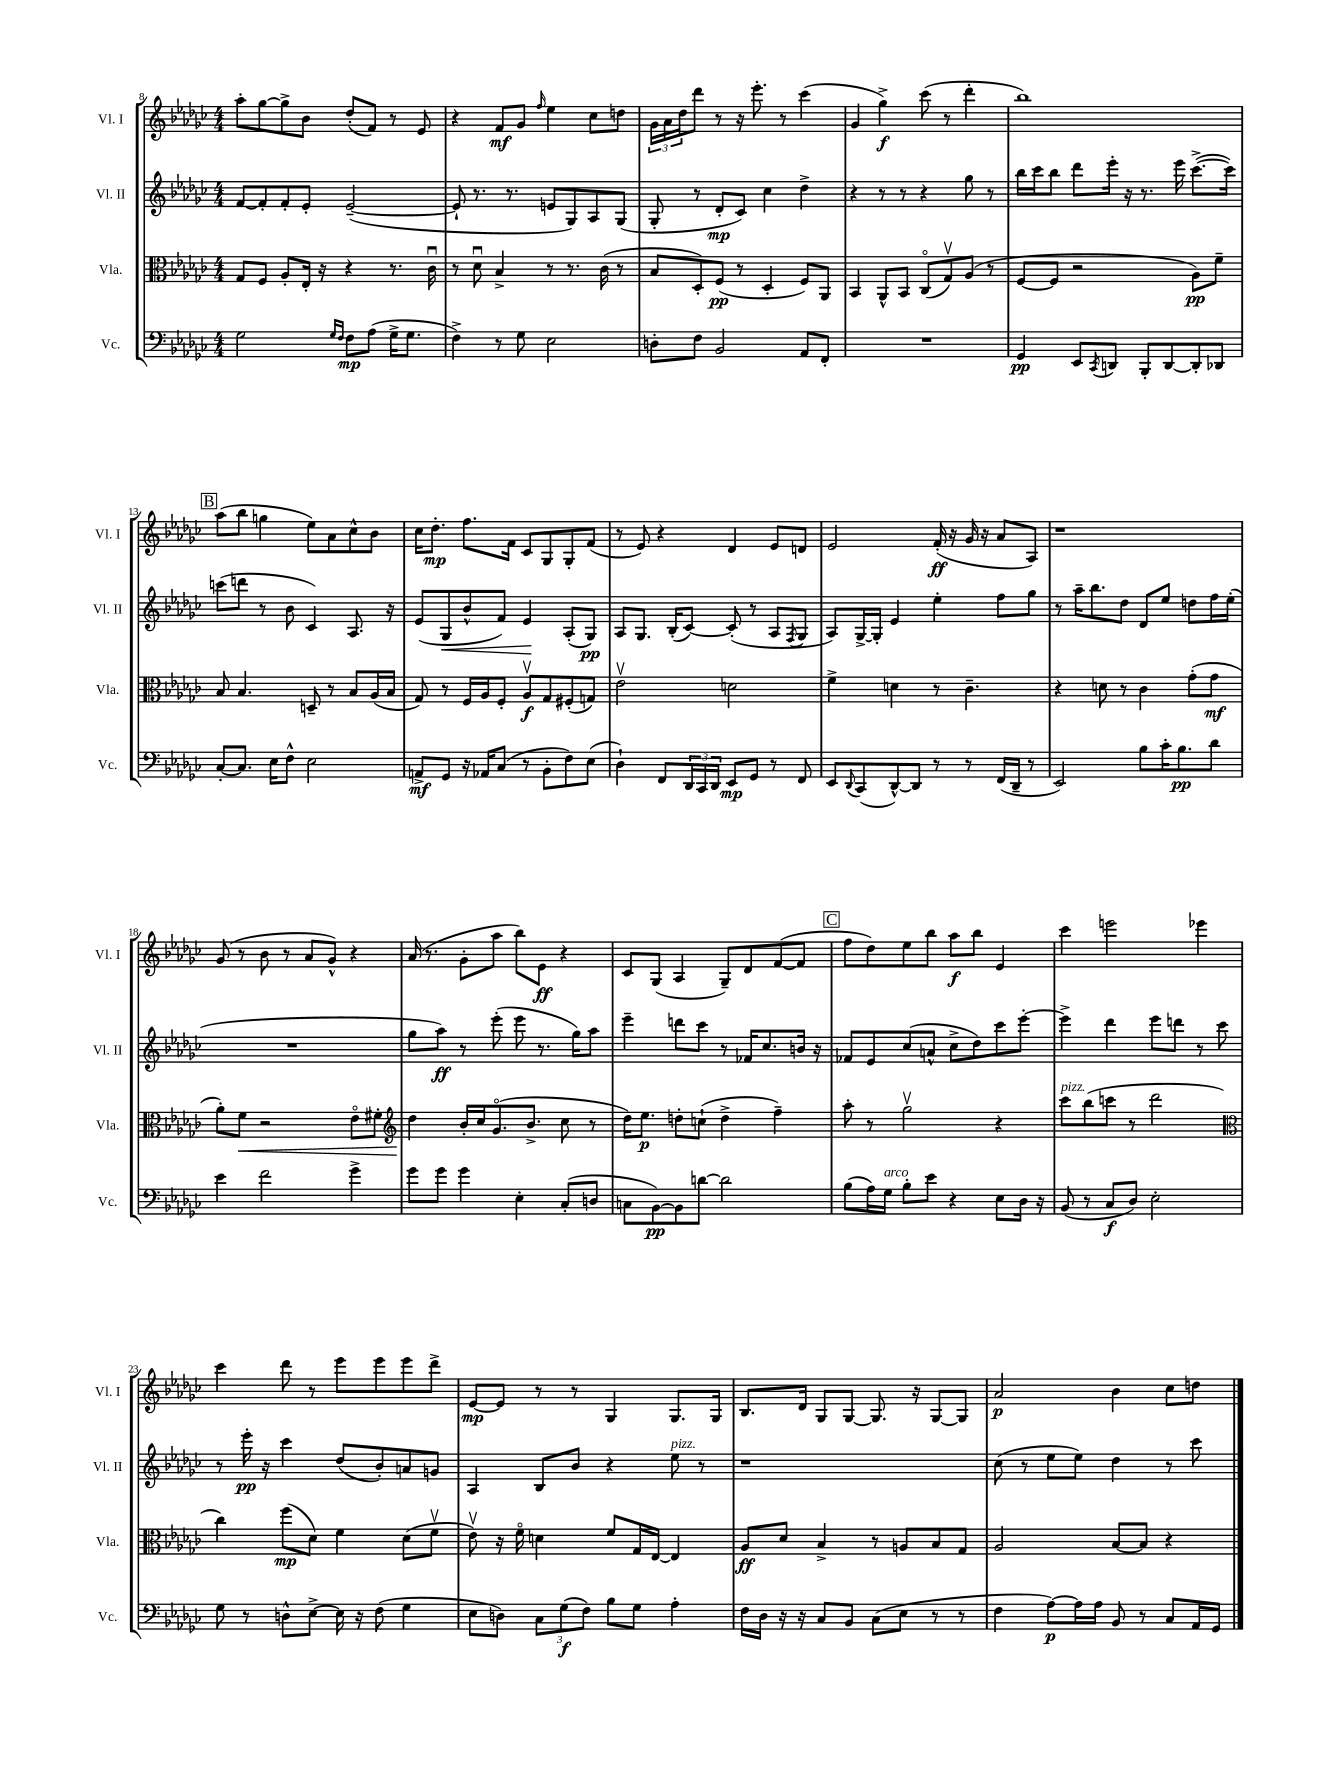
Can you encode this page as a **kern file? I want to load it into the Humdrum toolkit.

**kern	**kern	**kern	**kern
*staff4	*staff3	*staff2	*staff1
*clefF4	*clefC3	*clefG2	*clefG2
*k[b-e-a-d-g-c-]	*k[b-e-a-d-g-c-]	*k[b-e-a-d-g-c-]	*k[b-e-a-d-g-c-]
*M4/4	*M4/4	*M4/4	*M4/4
2G-	8G-	[8f	8aa-'
.	8F	8f']	[8gg-
.	8A-'	8f'	8gg-^]
.	16E-'	8e-'	8b-
.	16r	.	.
16qqG-	.	.	.
16qqF	.	.	.
8F	4r	([2e-~	(8dd-'
(8A-	.	.	8f)
16G-^	8.r	.	8r
8.G-	.	.	.
.	.	.	8e-
.	16c-u	.	.
=	=	=	=
4F^)	8r	8e-`]	4r
.	8d-u	8.r	.
8r	4B-^	.	8f
.	.	8.r	.
8G-	.	.	8g-
.	.	.	16qqff
2E-	8r	8e	4ee-
.	8.r	8G-)	.
.	.	8A-	8cc-
.	(16c-	.	.
.	8r	(8G-	8dd
=	=	=	=
8D'	8B-	8G-'	24g-
.	.	.	24a-
.	.	.	24dd-
8F	8D-')	8r	8ddd-
2BB-	(8F	8d-'	8r
.	8r	8c-)	16r
.	.	.	8.eee-'
.	4D-'	4cc-	.
.	.	.	8r
8AA-	8F)	4dd-^	(4ccc-
8FF'	8AA-	.	.
=	=	=	=
1r	4BB-	4r	4g-
.	8AA-^^	8r	4gg-^)
.	8BB-	8r	.
.	(8C-o	4r	(8ccc-
.	8G-v)	.	8r
.	(8A-	8gg-	4ddd-'
.	8r	8r	.
=	=	=	=
4GG-	[8F	16bb-	1bb-)
.	.	16ccc-	.
.	8F]	8bb-	.
8EE-	2r	8ddd-	.
8qCC-	.	.	.
8DD	.	16eee-'	.
.	.	16r	.
8BBB-'	.	8.r	.
[8DD	.	.	.
.	.	16eee-	.
8DD']	8A-)	([8.ccc-^	.
8DD-	8f~	.	.
.	.	16ccc-])	.
=	=	=	=
[8C-'	8B-	(8ccc	(8aa-
8.C-]	4.B-	8ddd	8bb-
.	.	8r	4gg
16E-	.	.	.
8F^^	.	8b-	.
2E-	8D~	4c-)	8ee-)
.	8r	.	8a-
.	8B-	8.A-	8cc-^^
.	(16A-	.	8b-
.	16B-	16r	.
=	=	=	=
8AA^	8G-)	(8e-	16cc-
.	.	.	8.dd-'
8GG-	8r	8G-	.
16r	16F	8b-^^	8.ff
16AA-	16A-	.	.
(8C-	8F'	8f)	.
.	.	.	16f
8r	8A-v	4e-	8c-
8BB-'	8G-	.	8G-
8F)	(8F#'	(8A-'	8G-'
(8E-	8G)	8G-)	(8f
=	=	=	=
4D-`)	2e-v	8A-	8r
.	.	8.G-	8e-)
8FF	.	.	4r
.	.	(16B-'	.
24DD-	.	[8c-)	.
24CC-	.	.	.
24DD-	.	.	.
8EE-	2d	(8c-']	4d-
8GG-	.	8r	.
8r	.	8A-	8e-
.	.	8qF	.
8FF	.	8G-	8d
=	=	=	=
8EE-	4f^	8A-)	2e-
8qqDD-	.	.	.
(8CC-	.	[16G-^	.
.	.	16G-']	.
[8DD-^^)	4d	4e-	.
8DD-]	.	.	.
8r	8r	4ee-'	(16f'
.	.	.	16r
8r	4.c-~	.	16g-
.	.	.	16r
(16FF	.	8ff	8a-
16DD-~	.	.	.
8r	.	8gg-	8A-)
=	=	=	=
2EE-)	4r	8r	1r
.	.	16aa-~	.
.	.	8.bb-	.
.	8d	.	.
.	8r	8dd-	.
8B-	4c-	8d-	.
16c-'	.	8ee-	.
8.B-	.	.	.
.	(8g-'	8dd	.
8d-	8g-	16ff	.
.	.	(16ee-'	.
=	=	=	=
4e-	8a-')	1r	(8g-
.	8f	.	8r
2f	2r	.	8b-
.	.	.	8r
.	.	.	8a-
.	.	.	8g-^^)
4g-^	8e-o	.	4r
.	8f#'	.	.
=	=	=	=
*	*clefG2	*	*
8g-	4dd-	8gg-	(16a-
.	.	.	8.r
8g-	.	8aa-)	.
4g-	16b-'	8r	8g-'
.	16cc-	.	.
.	(8.g-o	(8eee-'	8aa-
4E-'	.	8eee-	8bb-)
.	8.b-^	.	.
.	.	8.r	8e-
(8C-'	8cc-	.	4r
.	.	16gg-)	.
8D	8r	8aa-	.
=	=	=	=
8C	16dd-)	4eee-~	8c-
.	8.ee-	.	.
[8BB-)	.	.	(8G-
8BB-]	8dd'	8ddd	4A-
[8d	(8cc`	8ccc-	.
2d]	4dd^	8r	8G-~)
.	.	16f-	8d-
.	.	8.cc-	.
.	4ff~)	.	([8f
.	.	16b	8f]
.	.	16r	.
=	=	=	=
(8B-	8aa-'	8f-	8ff
16A-)	8r	8e-	8dd-)
16G-	.	.	.
8B-'	2gg-v	(8cc-	8ee-
8e-	.	8a^^	8bb-
4r	.	8cc-^	8aa-
.	.	8dd-)	8bb-
8E-	4r	8ccc-	4e-
16D-	.	[8eee-'	.
16r	.	.	.
=	=	=	=
(8BB-	8ccc-	4eee-^]	4ccc-
8r	(8bb-	.	.
8C-	8ccc	4ddd-	2eee
8D-)	8r	.	.
2E-'	2ddd-	8eee-	.
.	.	8ddd	.
.	.	8r	4eee-
.	.	8ccc-	.
=	=	=	=
*	*clefC3	*	*
8G-	4cc-)	8r	4ccc-
8r	.	16eee-'	.
.	.	16r	.
8D^^	(8ff	4ccc-	8ddd-
[8E-^	8d-)	.	8r
16E-]	4f	(8dd-	8eee-
16r	.	.	.
(8F	.	8b-')	8eee-
4G-	(8d-	8a	8eee-
.	8fv	8g	8ddd-^
=	=	=	=
8E-	8e-v)	4A-	[8e-
8D)	16r	.	8e-]
.	16fo	.	.
12C-	4d	8B-	8r
(12G-	.	.	.
.	.	8b-	8r
12F)	.	.	.
8B-	8f	4r	4G-
8G-	16G-	.	.
.	[16E-	.	.
4A-'	4E-]	8ee-	8.G-
.	.	8r	.
.	.	.	16G-
=	=	=	=
16F	8A-	1r	8.B-
16D-	.	.	.
16r	8d-	.	.
16r	.	.	16d-
8C-	4B-^	.	8G-
8BB-	.	.	[8G-
(8C-	8r	.	8.G-]
8E-	8A	.	.
.	.	.	16r
8r	8B-	.	[8G-
8r	8G-	.	8G-]
=	=	=	=
4F	2A-	(8cc-	2a-
.	.	8r	.
[8A-)	.	8ee-	.
16A-]	.	8ee-)	.
16A-	.	.	.
8BB-	[8B-	4dd-	4b-
8r	8B-]	.	.
8C-	4r	8r	8cc-
16AA-	.	8ccc-	8dd
16GG-	.	.	.
==	==	==	==
*-	*-	*-	*-
